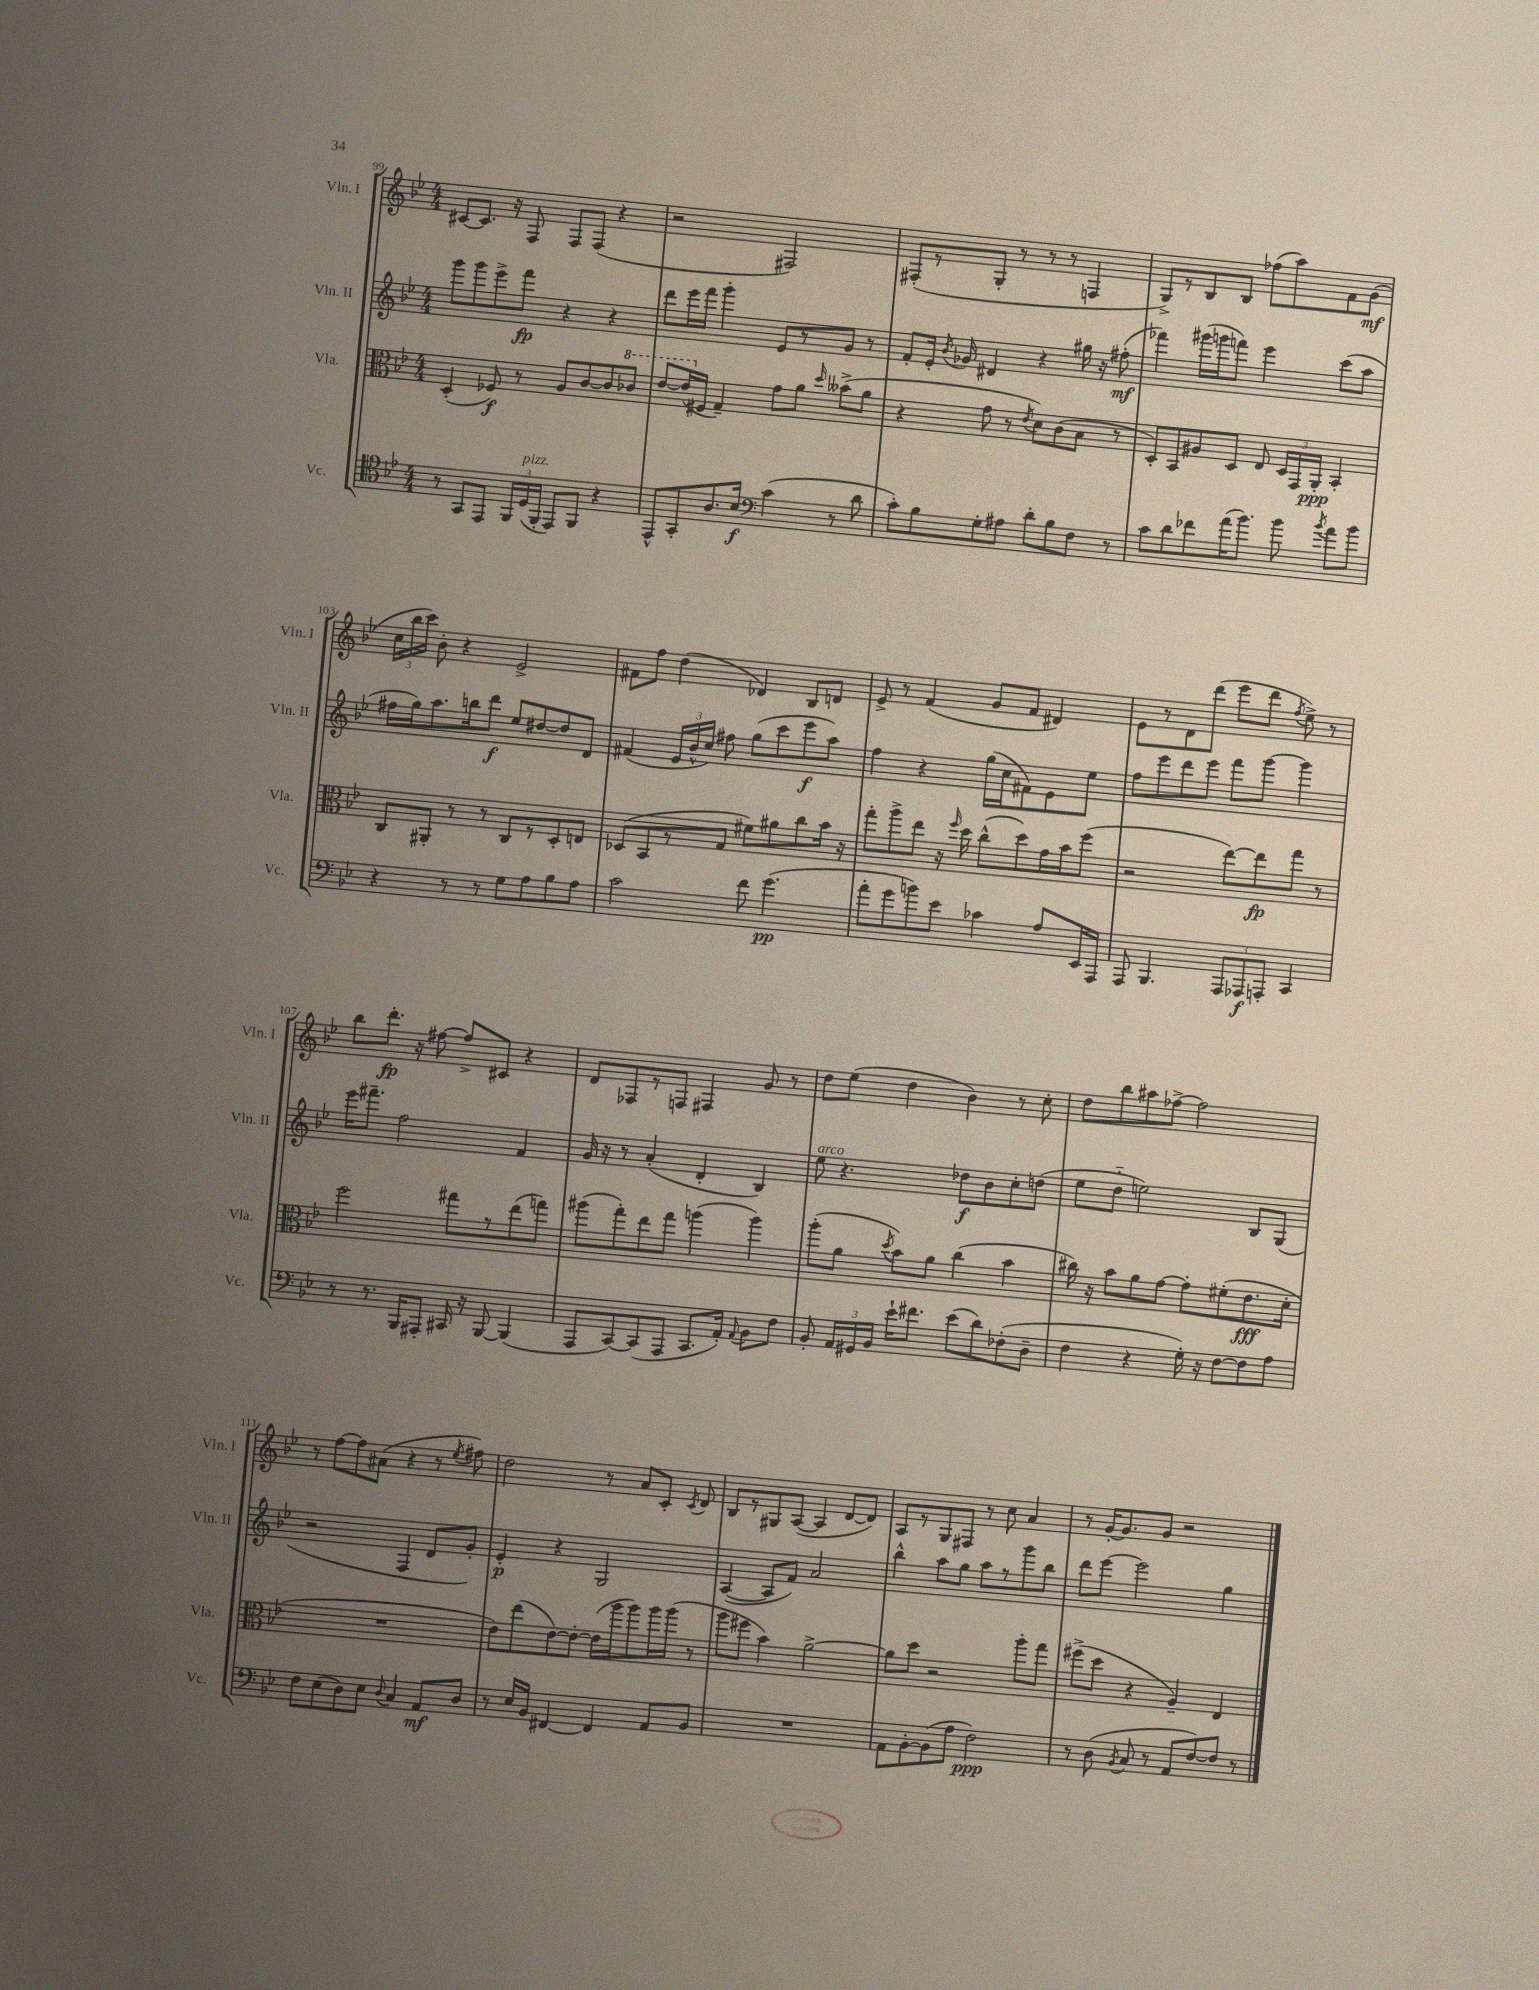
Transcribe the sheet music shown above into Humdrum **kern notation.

**kern	**kern	**kern	**kern
*staff4	*staff3	*staff2	*staff1
*clefC4	*clefC3	*clefG2	*clefG2
*k[b-e-]	*k[b-e-]	*k[b-e-]	*k[b-e-]
*M4/4	*M4/4	*M4/4	*M4/4
8r	(4D'	8ggg	[8c#
8GG	.	8ggg	8.c#]
8EE-	8F-)	8eee-^	.
.	.	.	16r
24FF	8r	8fff	8F
(24D	.	.	.
24FF'	.	.	.
8EE-)	8A	4r	8F
8FF	[8c	.	(8F
4r	8c]	4r	4r
.	8cc-	.	.
=	=	=	=
8EE-^^	[8ee-	8ddd	2r
8GG'	(16ee-]	16eee-	.
.	16F#	16fff	.
8.A	4G~)	4ggg'	.
16B-	.	.	.
*clefF4	*	*	*
(4c	8g	8e-	2F#)
.	8a	8r	.
.	16qqdd	.	.
8r	(8b--^	8g	.
8d	8a	8r	.
=	=	=	=
8c')	4r	8f'	(8F#'
8B-	.	16e-'	8r
.	.	8qb-	.
.	.	16g-	.
8G'	8g	4d#	8G'
8A#	8r	.	8r
.	8qe-	.	.
8d'	8d)	4r	8r
8B-	(8c	.	8r
8F	8B-	16gg#	4F
.	.	16r	.
8r	8r	(8ff#'	.
=	=	=	=
8c	8D')	4fff-)	8G^)
8d	8BB-	.	8r
8f-	8A#	(16ggg#	8B-
.	.	16ggg	.
(16a	8D	8fff)	8B-
8.b-)	.	.	.
.	8E-	4eee-	(8ff-
8b-	24D	.	8aa)
.	24GG	.	.
.	24AA'	.	.
8qb-	.	.	.
8a	4BB-'	(8ccc	8f
8b-	.	8aa	(8g
=	=	=	=
4r	8C	16ff#	24cc
.	.	.	24bb-
.	.	16gg)	.
.	.	.	24ccc)
.	8AA#'	8.aa	8b-'
8r	8r	.	4r
.	.	16bb	.
8r	8r	8ddd	.
8G	8C	8ee-	2e-^
8A	8r	[8dd#	.
8B-	8D'	8dd#]	.
8A	8E	8d	.
=	=	=	=
2c	(8D-	(4f#	8f#
.	8BB-	.	8ff
.	8r	24e-	(4dd
.	.	24b-^^	.
.	.	24cc)	.
.	8G	8ff#	.
8f	8f#)	(8gg	4d-)
(4.g	8a#	8ccc	.
.	8cc	8eee-	8B-
.	16b-	8aa)	8d
.	16r	.	.
=	=	=	=
8a'	8gg'	4ff	8e-^
8g	8aa^	.	8r
8b)	8ee-	4r	(4f
8e-	16r	.	.
.	16qqff	.	.
.	16dd	.	.
4c-	(8cc^^	(16gg	8g
.	.	16cc	.
.	8dd)	8f#)	8f
8A	16g	8e-	4d#)
.	16b-	.	.
16EE-	(8ff	8ee-	.
16AAA	.	.	.
=	=	=	=
8AAA	2r	8ff	8e-
4.BBB-	.	8eee-	8r
.	.	8ddd	8d
.	.	8eee-	(8ddd
12AAA	[8ee-)	8fff	8eee-
12AAA-	.	.	.
.	8ee-]	[8ggg	8ddd
12AAA'	.	.	.
.	.	.	8qff
4CC	8gg	4ggg]	8ee-^)
.	8r	.	8r
=	=	=	=
8r	2ff	16eee-	8bb-
.	.	8.fff#~	.
8.r	.	.	8.ddd'
.	.	2ff	.
16BBB-	.	.	16r
8AAA#'	.	.	[8ff#
16CC#	8gg#	.	8ff#^]
16r	.	.	.
[8BBB-	8r	.	8c#
(4BBB-]	(8ee-	4f	4r
.	8gg)	.	.
=	=	=	=
8AAA	(8aa#	16g	8d
.	.	16r	.
[8CC)	8gg')	8r	8F-
(8CC]	8ee-	(4a'	8r
8AAA	8gg	.	8F
8.CC	(4aa	4d'	4F#
16AA')	.	.	.
8qqAA	.	.	.
8BB-	4aa)	4B-)	8g
8F	.	.	8r
=	=	=	=
8BB-'	(8aa'	8ee-	8dd
24AA	8a	4.r	(8ee-
24GG#	.	.	.
24BB-	.	.	.
.	8qdd	.	.
16e-`	8b-)	.	4dd
8.f#	.	.	.
.	8a	.	.
(8e-	(4cc	8dd-	4b-)
8d)	.	8b-	.
(8F-'	4b-	8cc'	8r
8D~	.	(8dd	8cc'
=	=	=	=
4F	16cc#)	8ee-	8dd
.	16r	.	.
.	8b-	8dd'~	8bb-
4r	8a	2ee)	8aa#
.	[8g	.	[8ff-^
16G')	8g']	.	2ff-]
16r	.	.	.
[8F	(8f#'	.	.
8F]	8.e-	8B-	.
8A	.	(8G	.
.	16d'	.	.
=	=	=	=
8F	1r	2r	8r
(8E-	.	.	[8ff
8D)	.	.	8ff]
8E-	.	.	(8a#
8qqD	.	.	.
4C	.	4F	4r
8AA	.	8d	8r
.	.	.	8qee-
8D	.	8g')	8ff#)
=	=	=	=
8r	8e-)	4e-'	2dd
16E-	(8ee-	.	.
16BB-	.	.	.
[4FF#	[8e-)	4r	.
.	8e-'_	.	.
4FF#]	(16e-]	2G	8r
.	16aa	.	.
.	8aa)	.	8a
8AA	16aa	.	8c'
.	(16aa	.	.
.	.	.	8qc
8BB-	8r	.	8d
=	=	=	=
1r	8aa	([4A	8B-
.	8ff#	.	8r
.	4b-)	8A]	8G#
.	.	8f)	([8A
.	[2a^	2a	4A]
.	.	.	[8d
.	.	.	8d])
=	=	=	=
8AA	8a]	4bb-^^	8A
[8BB-'	8dd	.	8r
(8BB-]	2r	8aa	8G
8A	.	8gg	8F#
2F)	.	8aa	8r
.	.	8r	8cc
.	8aa'	8ggg	4a
.	8gg	8bb-	.
=	=	=	=
8r	(8ff#^	8ddd	8r
(8D	8dd	[8eee-	[16g'
.	.	.	8.g]
8qBB-	.	.	.
8C	4r	2eee-]	.
8r	.	.	8g
8AA	4A~)	.	2r
[8F)	.	.	.
8F]	4E-	4gg	.
8r	.	.	.
==	==	==	==
*-	*-	*-	*-
